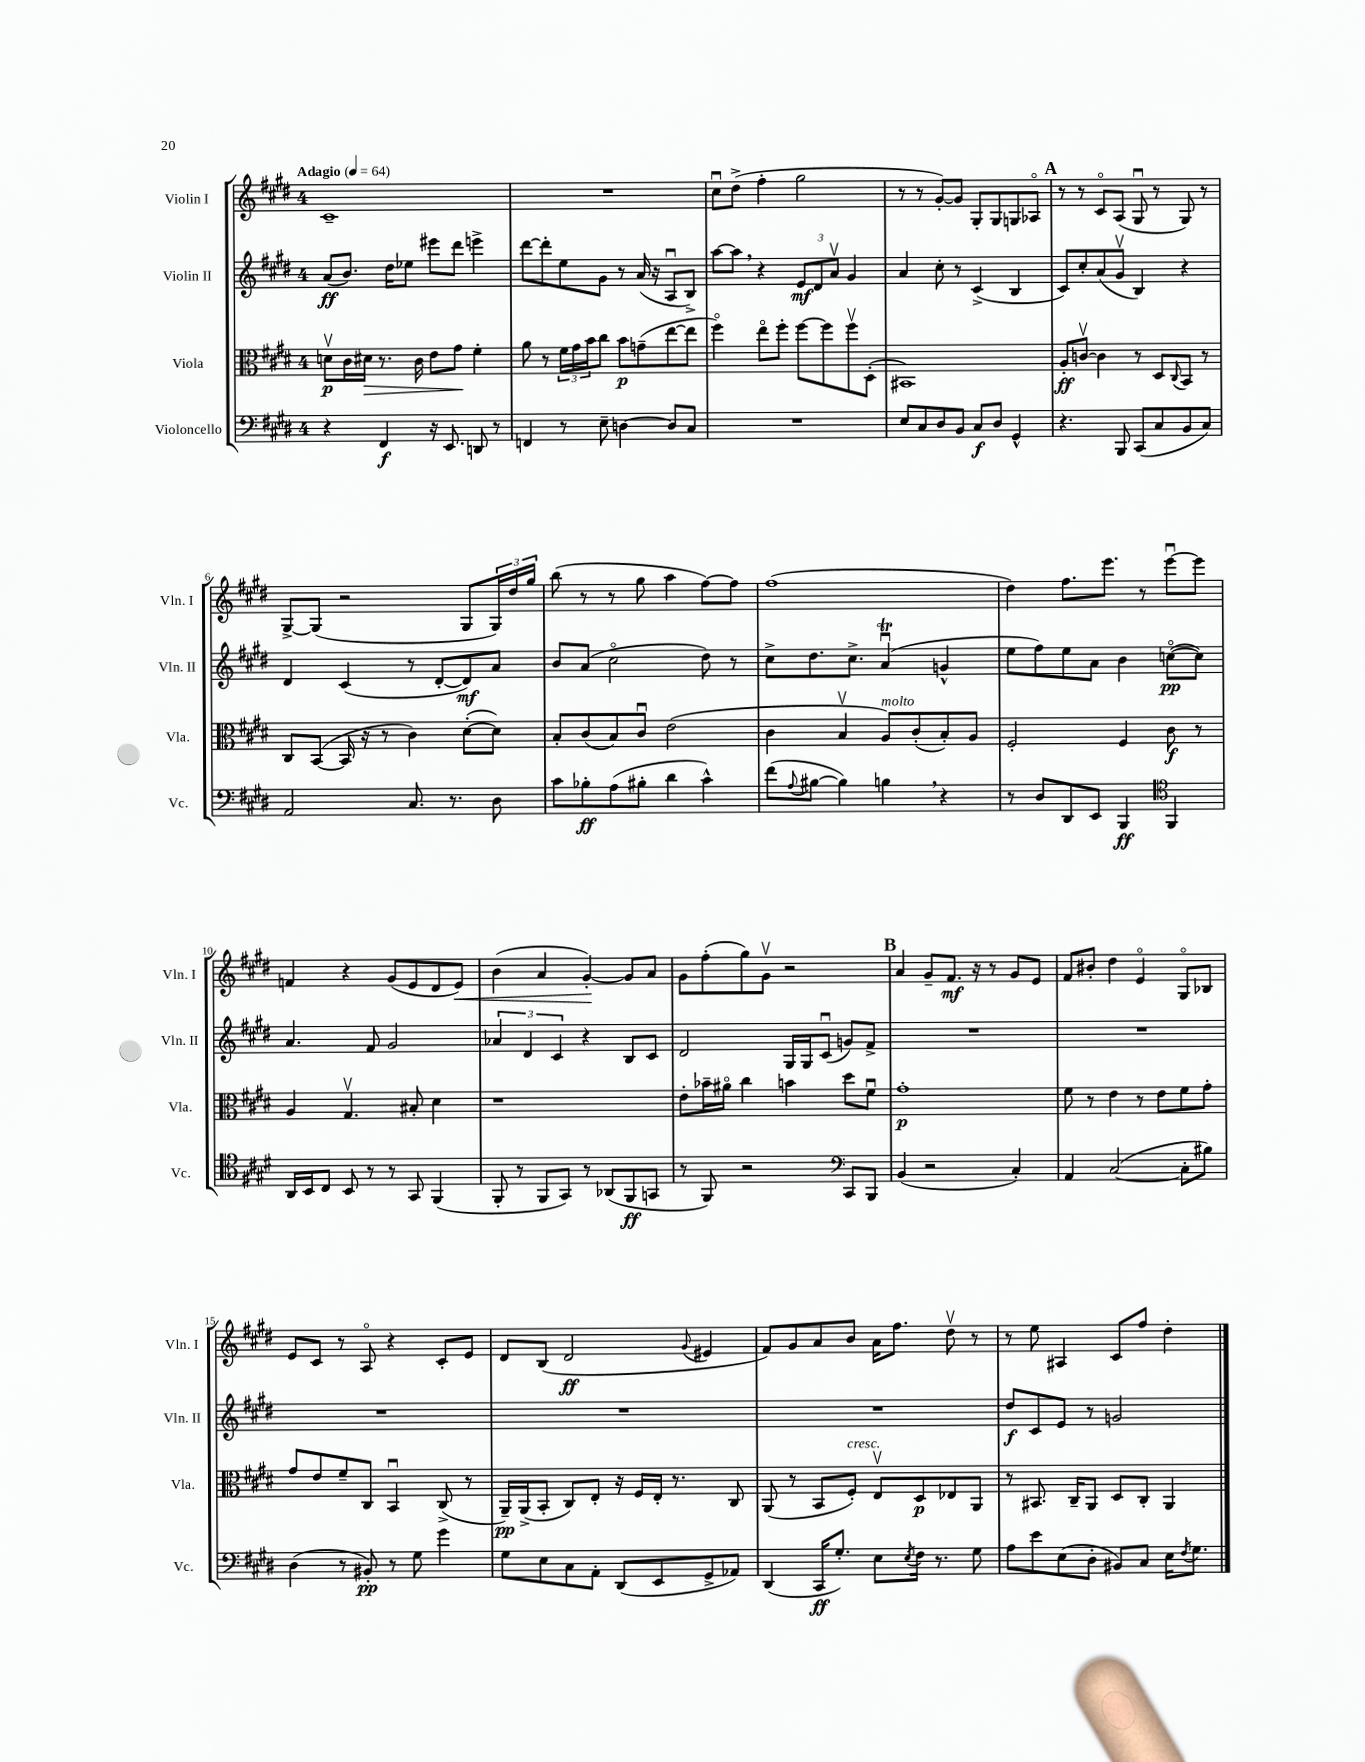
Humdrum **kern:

**kern	**kern	**kern	**kern
*staff4	*staff3	*staff2	*staff1
*clefF4	*clefC3	*clefG2	*clefG2
*k[f#c#g#d#]	*k[f#c#g#d#]	*k[f#c#g#d#]	*k[f#c#g#d#]
*M4/4	*M4/4	*M4/4	*M4/4
*MM64	*MM64	*MM64	*MM64
4r	8dv\L	(8a/L	1c#~
.	16c#\L	8.b/J)	.
.	16d#\JJ	.	.
4FF#/	8.r	.	.
.	.	16dd#\LK	.
.	.	8ee-\J	.
.	16c#\	.	.
16r	8e\L	8eee#\L	.
8.EE/	.	.	.
.	8g#\J	8ddd#\J	.
8DD/	4f#'\	4eee^\	.
8r	.	.	.
=	=	=	=
4FF/	8a\	[8ddd#\L	1r
.	8r	8ddd#'\]	.
8r	24f#\LL	8ee\	.
.	24g#\	.	.
.	24b\J	.	.
8E~\	8cc#\J	8g#\J	.
[4D\	8b\L	8r	.
.	(8g~\	(16a/	.
.	.	16r	.
8D/]L	[8ee\	8Au/L	.
8C#/J	8ee\]J	8B^/J)	.
=	=	=	=
1r	4ff#o\)	[8aa\L	8cc#u\L
.	.	8aa\]J	(8dd#^\J
.	8eeo\L	4r	4ff#'\
.	8ff#'\J	.	.
.	[8ff#\L	12e/L	2gg#\
.	.	12d#/	.
.	8ff#\]	.	.
.	.	12av/J	.
.	8ff#v\	4g#/	.
.	(8D#'\J	.	.
=	=	=	=
8E/L	1BB#)	4a/	8r
8C#/	.	.	8r
8D#/	.	8cc#'\	[8g#'/L)
8BB/J	.	8r	8g#/]J
8C#/L	.	(4c#^/	8G#'/L
8D#/J	.	.	8G#/
4GG#^^/	.	4B/	8G/
.	.	.	8A-o/J
=	=	=	=
4.r	8A'/L	8c#/L)	8r
.	[8cv/J	8cc#'/	8r
.	4c\]	(8a/	8c#o/L
8BBB/	.	8g#v/J	(8A/J
(8CC#/L	8r	4B/)	8G#u/
8C#/	8D#/L	.	8r
.	8qqC#/	.	.
8BB/	8BB/J	4r	8G#/)
8C#/J)	8r	.	8r
=	=	=	=
2AA/	8C#/L	4d#/	[8G#^/L
.	([8BB/J	.	(8G#/]J
.	16BB/]	(4c#/	2r
.	16r	.	.
.	8r	.	.
8.C#/	4c#\)	8r	.
.	.	[8d#'/L	.
8.r	.	.	.
.	([8d#'\L	8d#/])	8G#/L
8D#\	8d#\]J)	8a/J	24G#/L)
.	.	.	24dd#/
.	.	.	24gg#/JJ
=	=	=	=
8c#\L	8B'/L	8b/L	(8bb\
8B-'\	(8c#/	(8a/J	8r
(8A\	8B/)	2cc#o\	8r
8B#'\J	8c#u/J	.	8gg#\
4d#\	(2e\	.	4aa\
4c#^^\)	.	8dd#\)	[8ff#\L)
.	.	8r	8ff#\]J
=	=	=	=
(8f#\L	4c#\	8cc#^\L	(1ff#
8qqA/	.	.	.
[8B#\J	.	8.dd#\	.
4B#\])	4Bv/	.	.
.	.	8.cc#^\J	.
4B\	8A/L)	(4au/	.
.	(8c#'/	.	.
4r	8B'/)	4g^^/	.
.	8A/J	.	.
=	=	=	=
8r	2F#'/	8ee\L	4dd#\)
8D#/L	.	8ff#\)	.
8DD#/	.	8ee\	8.ff#\L
8EE/J	.	8a\J	.
.	.	.	8.eee\J
4BBB/	4F#/	4b\	.
.	.	.	8r
*clefC4	*	*	*
4FF#/	8c#\	([8cco\L	[8eeeu\L
.	8r	8cc\]J)	8eee\]J
=	=	=	=
16AA/LL	4A/	4.a/	4f/
16BB/J	.	.	.
8C#/J	.	.	.
8BB/	4.G#v/	.	4r
8r	.	8f#/	.
8r	.	2g#/	(8g#/L
8GG#/	8B#'/	.	8e/
(4FF#/	4d#\	.	8d#/
.	.	.	8e/J)
=	=	=	=
8FF#'/	1r	6a-/	(4b\
8r	.	.	.
.	.	6d#/	.
8FF#/L	.	.	4a/
.	.	6c#/	.
8GG#/J)	.	.	.
8r	.	4r	[4g#'/)
(8AA-/L	.	.	.
8FF#/	.	8B/L	8g#/]L
8GG/J	.	8c#/J	8a/J
=	=	=	=
8r	8e'\L	2d#/	8g#\L
8FF#/)	16b-~\L	.	(8ff#'\
.	16a#o\JJ	.	.
2r	4cc#\	.	8gg#\)
.	.	.	8g#v\J
.	4b\	16G#/LL	2r
.	.	16G#/J	.
.	.	(8c#u/J	.
*clefF4	*	*	*
8CC#/L	8dd#\L	8g/L)	.
8BBB/J	8f#u\J	8f#^/J	.
=	=	=	=
(4BB/	1g#'	1r	4a/
2r	.	.	8g#~/L
.	.	.	8.f#/J
.	.	.	16r
.	.	.	8r
4C#'/)	.	.	8g#/L
.	.	.	8e/J
=	=	=	=
4AA/	8f#\	1r	8f#/L
.	8r	.	8b#'/J
([2C#/	4e\	.	4dd#\
.	8r	.	4eo/
.	8e\L	.	.
8C#'\]L	8f#\	.	8G#o/L
8B#\J)	8g#'\J	.	8B-/J
=	=	=	=
(4D#\	8g#/L	1r	8e/L
.	8e/	.	8c#/J
8r	8f#~/	.	8r
8BB#'/)	8C#/J	.	8Ao/
8r	4BBu/	.	4r
8G#\	.	.	.
4g#\	(8C#^/	.	8c#'/L
.	8r	.	8e/J
=	=	=	=
8G#\L	16AA~/LL)	1r	8d#/L
.	(16AA^/J	.	.
8E\	8BB'/J	.	(8B/J
8C#\	8C#/L)	.	2d#/
8AA'\J	8E'/J	.	.
(8DD#/L	16r	.	.
.	16F#/LL	.	.
8EE/	16E'/JJ	.	.
.	8.r	.	.
.	.	.	8qqg#/
8GG#^/	.	.	4e#/
8AA-/J)	8C#/	.	.
=	=	=	=
(4DD#/	(8AA/	1r	8f#/L)
.	8r	.	8g#/
16CC#/LK	8BB/L	.	8a/
8.G#'/J)	.	.	.
.	8F#'/J)	.	8b/J
8E\L	8Ev/L	.	16a\LK
.	.	.	8.ff#\J
8qE/	.	.	.
16F#\Jk	8D#/	.	.
8.r	.	.	.
.	8E-/	.	8dd#v\
8G#\	8AA/J	.	8r
=	=	=	=
8A\L	8r	8dd#/L	8r
8e\	8.BB#/	8c#/	8ee\
(8E\	.	8e/J	4A#/
.	16C#~/LK	.	.
8D#'\J	8AA/J	8r	.
8BB#/L)	8D#/L	2g/	8c#/L
8C#/J	8C#'/J	.	8ff#/J
16E\LK	4AA/	.	4dd#'\
8qF#/	.	.	.
8.G#\J	.	.	.
==	==	==	==
*-	*-	*-	*-
